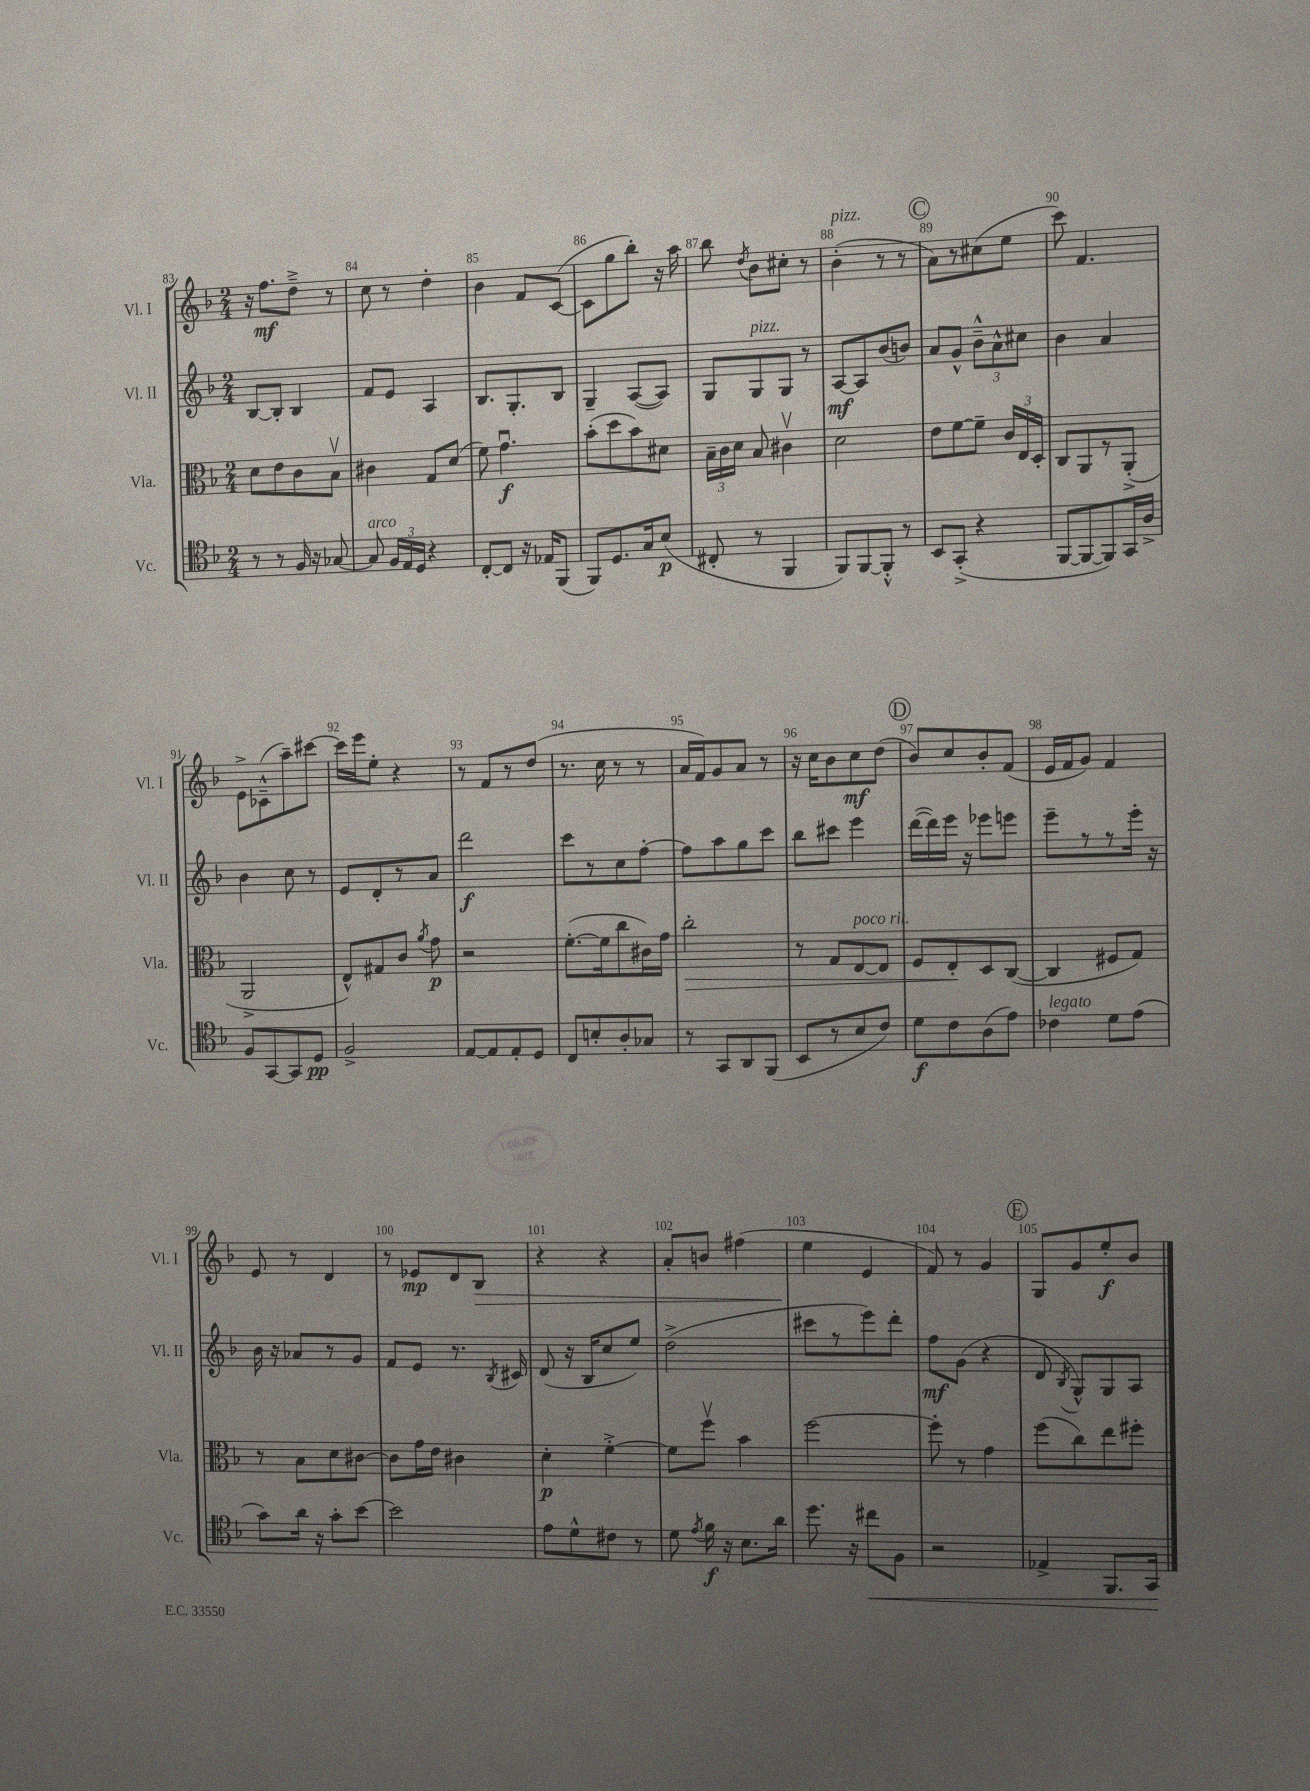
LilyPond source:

<<
\new StaffGroup <<
\new Staff = "s0" \with { instrumentName = "Vl. I" shortInstrumentName = "Vl. I" } {
    \clef treble \key f \major \numericTimeSignature \time 2/4
    \autoBeamOff r16 f''8.[\mf d''8]---> r8 |
    c''8 r8 d''4-. |
    bes'4 f'8[ c'8]~( |
    c'8[ g''8 bes''8]-.) r16 a''16 |
    bes''8 \acciaccatura { d''8 } bes'8[ cis''8]-. r8 |
    bes'4-.^\markup { \italic "pizz." }( r8 r8 |
    \mark \markup { \circle "C" } a'8[) r8 cis''8( e''8] |
    c'''8) f'4. |
    e'8[-> ces'8---^( a''8--) cis'''8]~ |
    cis'''16[ e'''16 e''8]-. r4 |
    r8 f'8[ r8 d''8]( |
    r8. c''16 r8 r8 |
    a'16[ f'16) g'8 a'8] r8 |
    r16 c''16[ bes'8 c''8\mf d''8]( |
    \mark \markup { \circle "D" } bes'8[) c''8 bes'8-. f'8]( |
    e'16[ f'16 g'8]) f'4 |
    e'8 r8 d'4 |
    r8 ees'8[\mp d'8 bes8]\> |
    r4 r4 |
    a'8[-. b'8] fis''4( |
    e''4\! e'4 |
    f'8) r8 g'4 |
    \mark \markup { \circle "E" } g8[ g'8 e''8-.\f bes'8] \bar "|." |
}
\new Staff = "s1" \with { instrumentName = "Vl. II" shortInstrumentName = "Vl. II" } {
    \clef treble \key f \major \numericTimeSignature \time 2/4
    \autoBeamOff bes8[~ bes8]-. bes4 |
    f'8[ e'8] a4 |
    bes8.[ g8.-. bes8] |
    g4-- a8[~( a8]) |
    g8[ g8^\markup { \italic "pizz." } g8] r8 |
    a8[~\mf a8 bes'8( b'8]) |
    \mark \markup { \circle "C" } a'8[ g'8]-^ \tuplet 3/2 { bes'8[---^ a'8-^ cis''8] } |
    bes'4 a'4 |
    bes'4 c''8 r8 |
    e'8[ d'8-. r8 a'8] |
    d'''2\f |
    c'''8[ r8 c''8 f''8]~-. |
    f''8[ a''8 g''8 c'''8] |
    bes''8[ cis'''8] e'''4 |
    \mark \markup { \circle "D" } d'''16[~( d'''16) e'''16] r16 ees'''8[ e'''8] |
    e'''8[-- r8 r8 e'''16]-. r16 |
    bes'16 r16 aes'8[ r8 g'8] |
    f'8[ e'8] r8. \acciaccatura { bes8 } cis'16 |
    d'8( r16 bes16[ c''8 e''8]) |
    d''2->( |
    cis'''8[ r8 e'''8) d'''8]-. |
    f''8[\mf g'8]( r4 |
    \mark \markup { \circle "E" } d'8 \acciaccatura { bes8 } g8[-^) g8 a8] \bar "|." |
}
\new Staff = "s2" \with { instrumentName = "Vla." shortInstrumentName = "Vla." } {
    \clef alto \key f \major \numericTimeSignature \time 2/4
    \autoBeamOff d'8[ e'8 c'8 bes8]\upbow |
    cis'4 g8[ d'8]( |
    f'8) g'4.\downbow\f |
    bes'8[-.( d''8 bes'8) dis'8] |
    \tuplet 3/2 { bes16[-- c'16 d'16] } bes8 cis'4\upbow |
    d'2 |
    \mark \markup { \circle "C" } e'8[ f'8~ f'8]-- \tuplet 3/2 { c'16[ e16 d16]-. } |
    c8[ a,8 r8 a,8]-.->( |
    a,2-> |
    e8[-^) gis8 c'8] \acciaccatura { a'8 } g'8\p |
    r2 |
    f'8.[~-.( f'16 c''8 cis'16) g'16] |
    c''2-.\> |
    r8 g8[ e8~^\markup { \italic "poco rit." } e8] |
    \mark \markup { \circle "D" } f8[ e8-.\! d8 c8]~( |
    c4 fis8[ g8]) |
    r8 bes8[ d'8 cis'8]~ |
    cis'8[ g'16 e'16] cis'4 |
    d'4-.\p f'4~-.-> |
    f'8[ f''8]\upbow bes'4 |
    f''2~ |
    f''8-. r8 g'4 |
    \mark \markup { \circle "E" } f''8[( c''8) e''8 fis''8]-. \bar "|." |
}
\new Staff = "s3" \with { instrumentName = "Vc." shortInstrumentName = "Vc." } {
    \clef tenor \key f \major \numericTimeSignature \time 2/4
    \autoBeamOff r8 r8 f16 r16 ges8~ |
    ges8^\markup { \italic "arco" } \tuplet 3/2 { f16[ e16 d16] } r4 |
    c8[~-. c8] r16 ees16[ f,8]( |
    f,8[) d8. g16 bes8]\p( |
    cis8-. r8 f,4 |
    f,8[) f,8~ f,8]-.-^ r8 |
    \mark \markup { \circle "C" } bes,8[ g,8]-.->( r4 |
    f,8[~ f,8~ f,8) g,16 a16]-> |
    f8[ g,8~ g,8 d8]\pp |
    f2-> |
    e8[~ e8 e8-. d8] |
    c8[ b8-. a8-. ges8] |
    r8 g,8[ a,8 f,8]( |
    bes,8[ r8 bes8 c'8]) |
    \mark \markup { \circle "D" } d'8[\f c'8 a8( e'8]) |
    ces'4^\markup { \italic "legato" } d'8[ e'8]( |
    g'8[) a'16] r16 g'8[-. bes'8]~ |
    bes'2 |
    e'8[ d'8-^ cis'8] r8 |
    d'8 \acciaccatura { e'8 } f'16\f r16 bes8.[ a'16] |
    d''8. r16 cis''8[\< f8] |
    r2 |
    \mark \markup { \circle "E" } ees4-> f,8.[ g,16]\! \bar "|." |
}
>>
>>
\layout { \context { \Score currentBarNumber = #83 \override BarNumber.break-visibility = ##(#f #t #t) barNumberVisibility = #all-bar-numbers-visible } }
